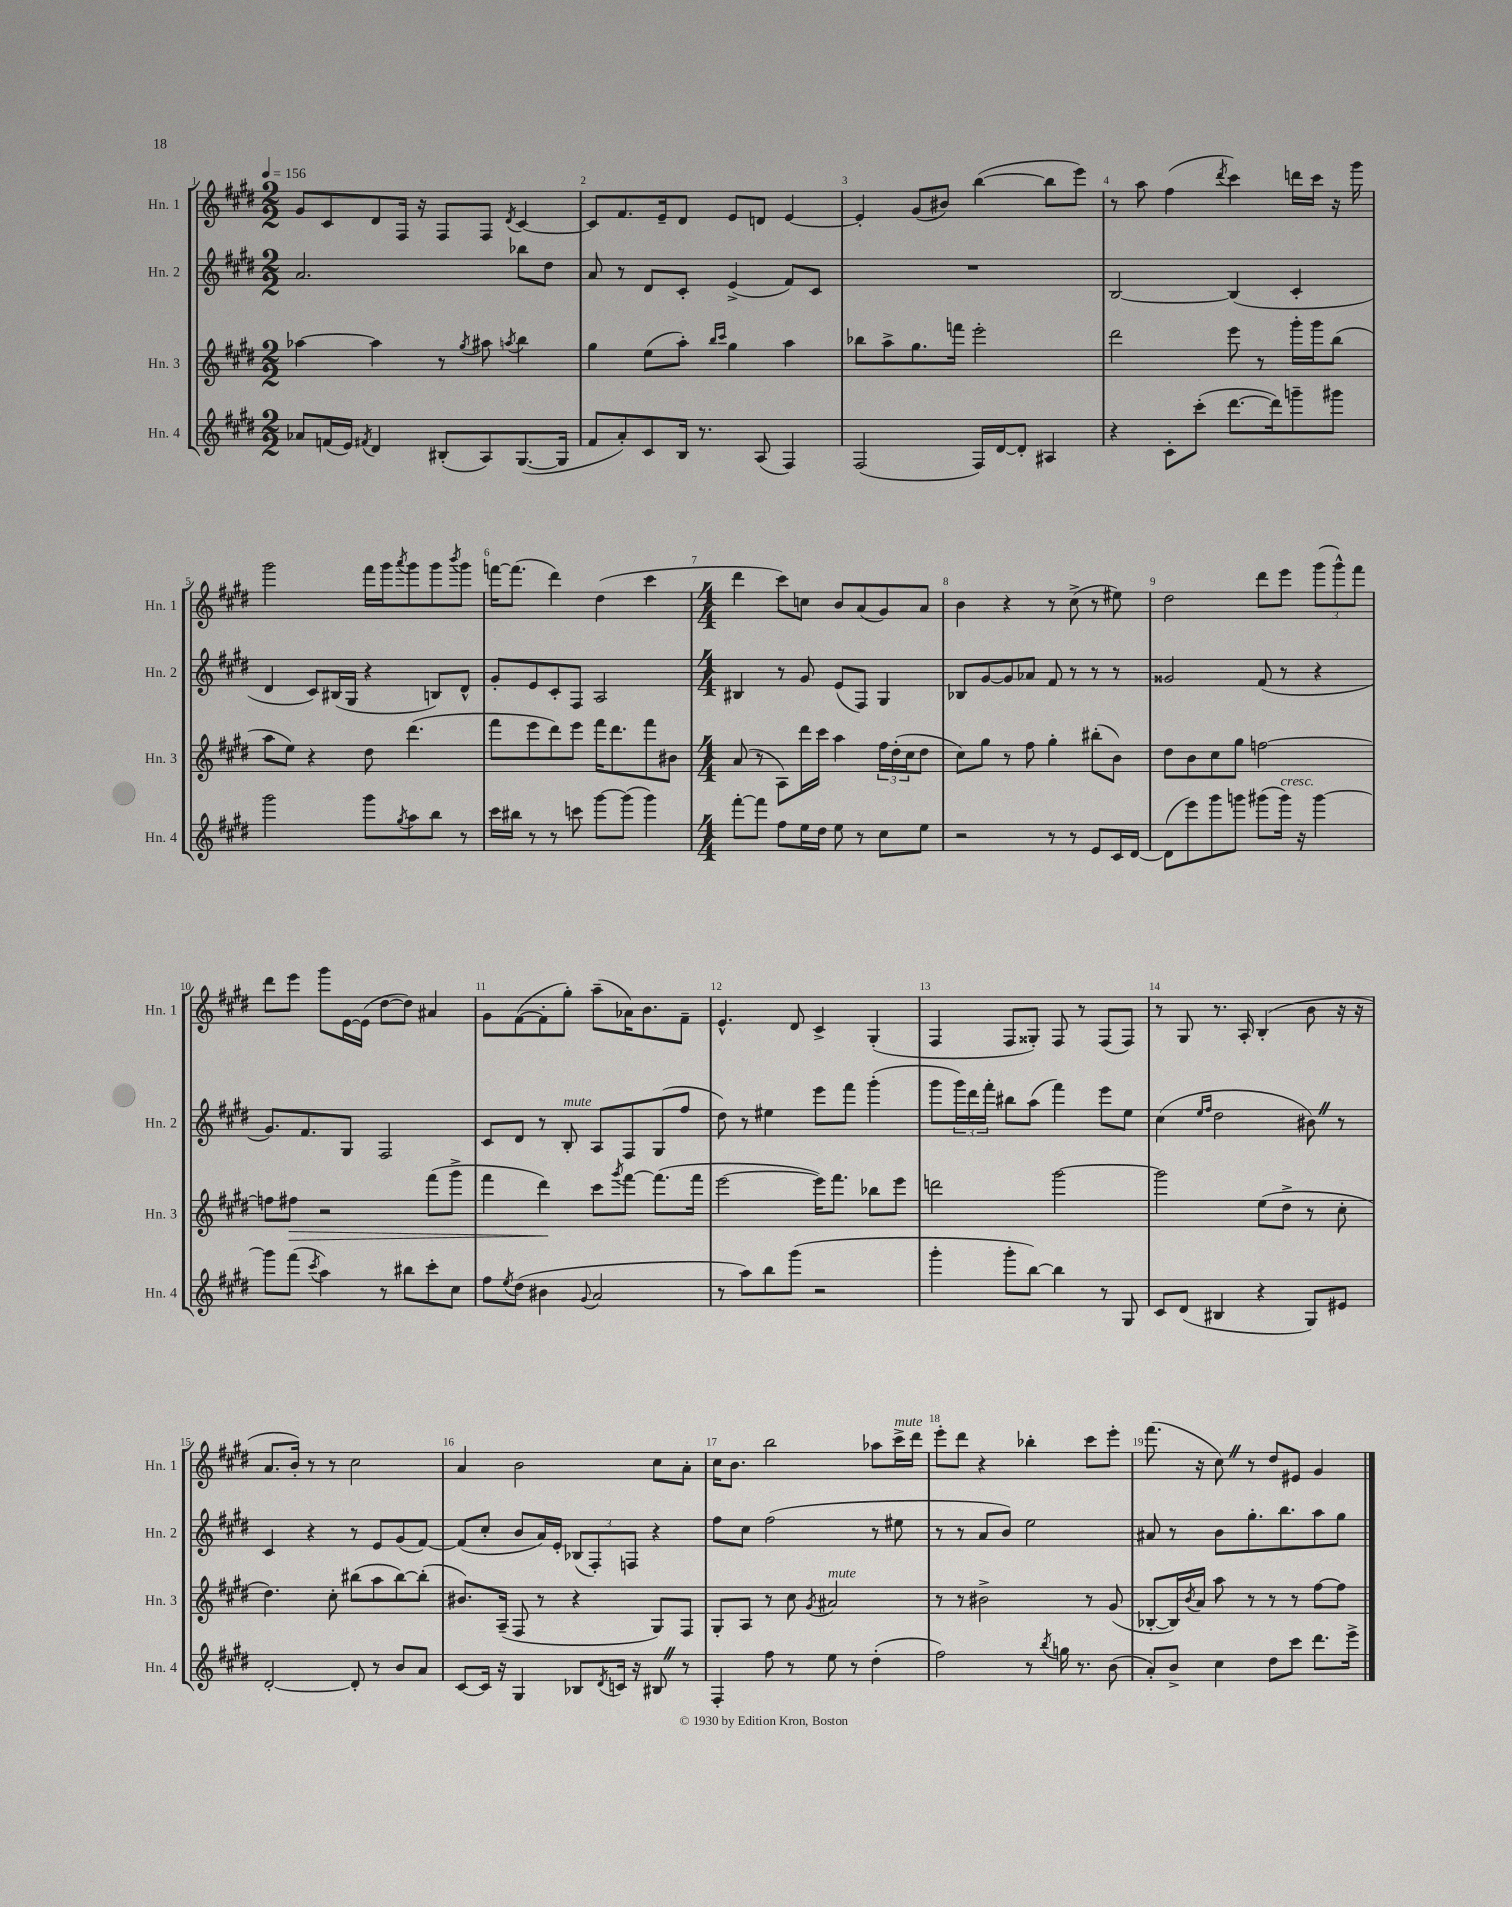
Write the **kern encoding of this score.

**kern	**kern	**dynam	**kern	**kern
*part4	*part3	*part3	*part2	*part1
*staff4	*staff3	*staff3	*staff2	*staff1
*I"Hn. 4	*I"Hn. 3	*	*I"Hn. 2	*I"Hn. 1
*I'Hn. 4	*I'Hn. 3	*	*I'Hn. 2	*I'Hn. 1
*clefG2	*clefG2	*	*clefG2	*clefG2
*k[f#c#g#d#]	*k[f#c#g#d#]	*	*k[f#c#g#d#]	*k[f#c#g#d#]
*M2/2	*M2/2	*	*M2/2	*M2/2
*MM156	*MM156	*	*MM156	*MM156
=1	=1	=1	=1	=1
8a-X/L	[4aa-X\	.	2.a/	8g#/L
(16fn/L	.	.	.	8c#/
16e/JJ)	.	.	.	.
8qf#X/	.	.	.	.
4d#/	4aa-\]	.	.	8d#/
.	.	.	.	16F#/Jk
.	.	.	.	16r
(8B#X'/L	8r	.	.	8F#/L
.	8qgg#/	.	.	.
8A/)	8aa#X\	.	.	8F#/J
.	8qaan/	.	.	8qd#/
([8.G#/	4bb\	.	8bb-X\L	[4c#/
.	.	.	8dd#\J	.
16G#/Jk]	.	.	.	.
=2	=2	=2	=2	=2
8f#/L	4gg#\	.	8a/	8c#/L]
8a'/)	.	.	8r	8.f#/
8c#/	(8ee\L	.	8d#/L	.
.	.	.	.	16e~/k
16B/Jk	8aa'\J)	.	8c#'/J	8d#/J
8.r	.	.	.	.
.	16qqbb/LL	.	.	.
.	16qqccc#/JJ	.	.	.
.	4gg#\	.	(4e^/	8e/L
(8A/	.	.	.	8dn/J
4F#/)	4aa\	.	8f#/L)	[4e/
.	.	.	8c#/J	.
=3	=3	=3	=3	=3
(2F#/	8bb-X\L	.	1r	4e'/]
.	8aa^\	.	.	.
.	8.gg#\	.	.	(8g#/L
.	.	.	.	8b#X/J)
.	16fffn\Jk	.	.	.
16F#/LL)	2eee'\	.	.	([4bb\
[16d#/J	.	.	.	.
8d#'/J]	.	.	.	.
4A#X/	.	.	.	8bb\L]
.	.	.	.	8eee\J)
=4	=4	=4	=4	=4
4r	2ddd#\	.	[2B/	8r
.	.	.	.	8aa\
8c#'\L	.	.	.	(4ff#\
(8ccc#'\J	.	.	.	.
.	.	.	.	8qddd#/
[8.ddd#\L	8eee\	.	(4B/]	4ccc#\)
.	8r	.	.	.
16ddd#\k])	.	.	.	.
8gggn~\	16ggg#'\LL	.	4c#'/	16dddn\LL
.	16ggg#\J	.	.	16ccc#\JJ
8ggg#X\J	(8bb\J	.	.	16r
.	.	.	.	16ggg#\
!!LO:LB:g=z
=5	=5	=5	=5	=5
2ggg#\	8aa\L	.	4d#/	2ggg#\
.	8ee\J)	.	.	.
.	4r	.	8c#/L)	.
.	.	.	(16B#X/L	.
.	.	.	16G#/JJ	.
8ggg#\L	8dd#\	.	4r	16fff#\LL
.	.	.	.	16ggg#\J
8qgg#/	.	.	.	8qaaa/
8aa\	(4.ddd#\	.	.	8ggg#\
8bb\J	.	.	8Bn/L)	8ggg#\
.	.	.	.	8qbbb/
8r	.	.	8d#^^/J	8ggg#\J
=6	=6	=6	=6	=6
16ccc#\LL	8fff#\L	.	8g#'/L	[16fffn\KL
16bb#X\JJ	.	.	.	(8.fff\J]
8r	8eee\	.	8e/	.
8r	8ddd#\)	.	8c#'/	4ddd#\)
8cccn\	8eee\J	.	8F#/J	.
[8ggg#\L	16fff#\KL	.	2A/	(4dd#\
.	8.ddd#\	.	.	.
(8ggg#\J]	.	.	.	.
4ggg#\)	8fff#\	.	.	4ccc#\
.	8b#X\J	.	.	.
=7	=7	=7	=7	=7
*M4/4	*M4/4	*	*M4/4	*M4/4
[8fff#'\L	(8a/	.	4B#X/	4ddd#\
8fff#\J]	8r	.	.	.
8ff#\L	8A\L)	.	8r	8ccc#\L)
16ee\L	16ddd#\L	.	8g#/	8ccn\J
16dd#\JJ	16ccc#\JJ	.	.	.
8ee\	4aa\	.	(8e/L	8b/L
8r	.	.	8F#/J)	(8a/
8cc#\L	24ff#\LL	.	4G#/	8g#/)
.	(24dd#'\	.	.	.
.	24cc#\J	.	.	.
8ee\J	8dd#\J	.	.	8a/J
=8	=8	=8	=8	=8
2r	8cc#\L)	.	8B-X/L	4b\
.	8gg#\J	.	[8g#/	.
.	8r	.	8g#/]	4r
.	8ff#\	.	8a-X/J	.
8r	4gg#'\	.	8f#/	8r
8r	.	.	8r	(8cc#^\
8e/L	(8bb#X'\L	.	8r	8r
16c#/L	8b\J)	.	8r	8ee#X\)
[16d#/JJ	.	.	.	.
=9	=9	=9	=9	=9
(8d#\L]	8dd#\L	.	2g##X/	2dd#\
8eee\)	8b\	.	.	.
8ggg#\	8cc#\	.	.	.
8gggn\J	8gg#\J	.	.	.
(8ggg#X\L	[2ffn\	.	(8f#/	8ddd#\L
!LO:TX:a:i:t=cresc.	!	!	!	!
16ggg#\Jk)	.	.	8r	8eee\J
16r	.	.	.	.
[4ggg#\	.	.	4r	(12ggg#\L
.	.	.	.	12ggg#^^\)
.	.	.	.	12fff#\J
!!LO:LB:g=z
=10	=10	=10	=10	=10
8ggg#\L]	8ffn\L]	.	8.g#/L)	8ddd#\L
!	!	!LO:HP:b	!	!
(8fff#\J	8ff#X\J	>	.	8eee\J
.	.	.	8.f#/	.
8qccc#/	.	.	.	.
4aa\)	2r	.	.	8ggg#\L
.	.	.	8G#/J	[16e\L
.	.	.	.	(16e\JJ]
8r	.	.	2F#/	[8dd#\L
8bb#X\L	.	.	.	8dd#\J])
8ccc#'\	(8fff#\L	.	.	4a#X/
8cc#\J	8ggg#^\J	.	.	.
=11	=11	=11	=11	=11
8ff#\L	4fff#\	.	8c#/L	8g#\L
8qee/	.	.	.	.
(8dd#\J	.	.	8d#/J	([8f#\
4b#X\	4ddd#\)	.	8r	8f#'\]
!	!	!	!LO:TX:a:i:t=mute	!
.	.	.	8B'/	8gg#'\J)
8qqg#/	.	.	.	.
2a/	8ccc#\L	]	8A/L	(8aa~\L
.	8qggg#/	.	.	.
.	[8fff#\J	.	8F#/	16a-X\K)
.	.	.	.	8.b\
.	(8.fff#\L]	.	(8G#/	.
.	.	.	8ff#/J	8f#~\J
.	16fff#\Jk	.	.	.
=12	=12	=12	=12	=12
8r	[2eee\	.	8dd#\)	4.e^^/
8aa\L)	.	.	8r	.
8bb\	.	.	4ee#X\	.
(8ggg#\J	.	.	.	8d#/
2r	16eee\KL])	.	8eee\L	4c#^/
.	8.fff#\J	.	.	.
.	.	.	8fff#\J	.
.	8bb-X\L	.	(4ggg#'\	(4G#'/
.	8eee\J	.	.	.
=13	=13	=13	=13	=13
4ggg#'\	2dddn\	.	8ggg#\L	4F#/
.	.	.	24ggg#\L)	.
.	.	.	24ddd#\	.
.	.	.	24fff#'\JJ	.
8ggg#'\L	.	.	8bb#X\L	8F#/L
[8bb\J)	.	.	(8aa\J	8G##X'/J)
4bb\]	[2ggg#\	.	4fff#\)	8F#/
.	.	.	.	8r
8r	.	.	8eee\L	(8F#/L
8G#/	.	.	8ee\J	8F#/J)
=14	=14	=14	=14	=14
8c#/L	2ggg#\]	.	(4cc#\	8r
(8d#/J	.	.	.	8G#/
.	.	.	16qqee/LL	.
.	.	.	16qqff#/JJ	.
4B#X/	.	.	2dd#\	8.r
.	.	.	.	16A'/
4r	(8ee\L	.	.	(4B'/
.	8dd#^\J	.	.	.
8G#/L)	8r	.	8b#XZ\)	8b\
8e#X/J	8cc#'\	.	8r	16r
.	.	.	.	16r
!!LO:LB:g=z
=15	=15	=15	=15	=15
[2d#'/	4.dd#\)	.	4c#/	8.a/L
.	.	.	.	16b'/Jk)
.	.	.	4r	8r
.	8cc#'\	.	.	8r
8d#'/]	(8bb#X\L	.	8r	2cc#\
8r	8aa\	.	8e/L	.
8b/L	[8bb#\)	.	(8g#/	.
8a/J	(8bb#'\J]	.	[8f#/J)	.
=16	=16	=16	=16	=16
[8c#/L	8.b#X/L)	.	(8f#/L]	4a/
16c#/Jk]	.	.	8cc#'/J	.
16r	(16A~/Jk	.	.	.
4G#/	8F#/	.	8b/L	2b\
.	8r	.	16a/L)	.
.	.	.	16e'/JJ	.
8B-X/L	4r	.	(12B-X/L	.
.	.	.	12F#'/)	.
8qd#/	.	.	.	.
16cn/Jk	.	.	.	.
.	.	.	12Fn/J	.
16r	.	.	.	.
8B#XZ/	8G#/L)	.	4r	8cc#\L
8r	8F#/J	.	.	8a'\J
=17	=17	=17	=17	=17
4F#'/	8G#'/L	.	8ff#\L	16cc#\KL
.	.	.	.	8.b\J
.	8A/J	.	8cc#\J	.
8ff#\	8r	.	(2ff#\	2bb\
8r	8cc#\	.	.	.
.	8qg#/	.	.	.
!	!LO:TX:a:i:t=mute	!	!	!
8ee\	2a#X/	.	.	.
8r	.	.	.	.
(4dd#'\	.	.	8r	8aa-X\L
!	!	!	!	!LO:TX:a:i:t=mute
.	.	.	8ee#X\	16ccc#^\L
.	.	.	.	16ddd#\JJ
=18	=18	=18	=18	=18
2ff#\)	8r	.	8r	8eee'\L
.	8r	.	8r	8ddd#\J
.	2b#X^\	.	8a/L	4r
.	.	.	8b/J)	.
8r	.	.	2ee\	4bb-X'\
8qbb/	.	.	.	.
16ggn\	.	.	.	.
8.r	.	.	.	.
.	8r	.	.	8ccc#\L
(8b\	(8g#/	.	.	8eee'\J
=19	=19	=19	=19	=19
8a'/L)	[8B-X'/L	.	8a#X/	(8.fff#\
8b^/J	16B-/L])	.	8r	.
.	8qb/	.	.	.
.	16a/JJ	.	.	16r
4cc#\	8aa\	.	8b\L	8cc#Z\)
.	8r	.	8.gg#'\	8r
8dd#\L	8r	.	.	8dd#/L
.	.	.	8.bb\	.
8ccc#\J	8r	.	.	8e#X/J
8.ddd#\L	[8ff#\L	.	8aa\	4g#/
.	8ff#\J]	.	8gg#\J	.
16eee^\Jk	.	.	.	.
==	==	==	==	==
*-	*-	*-	*-	*-
